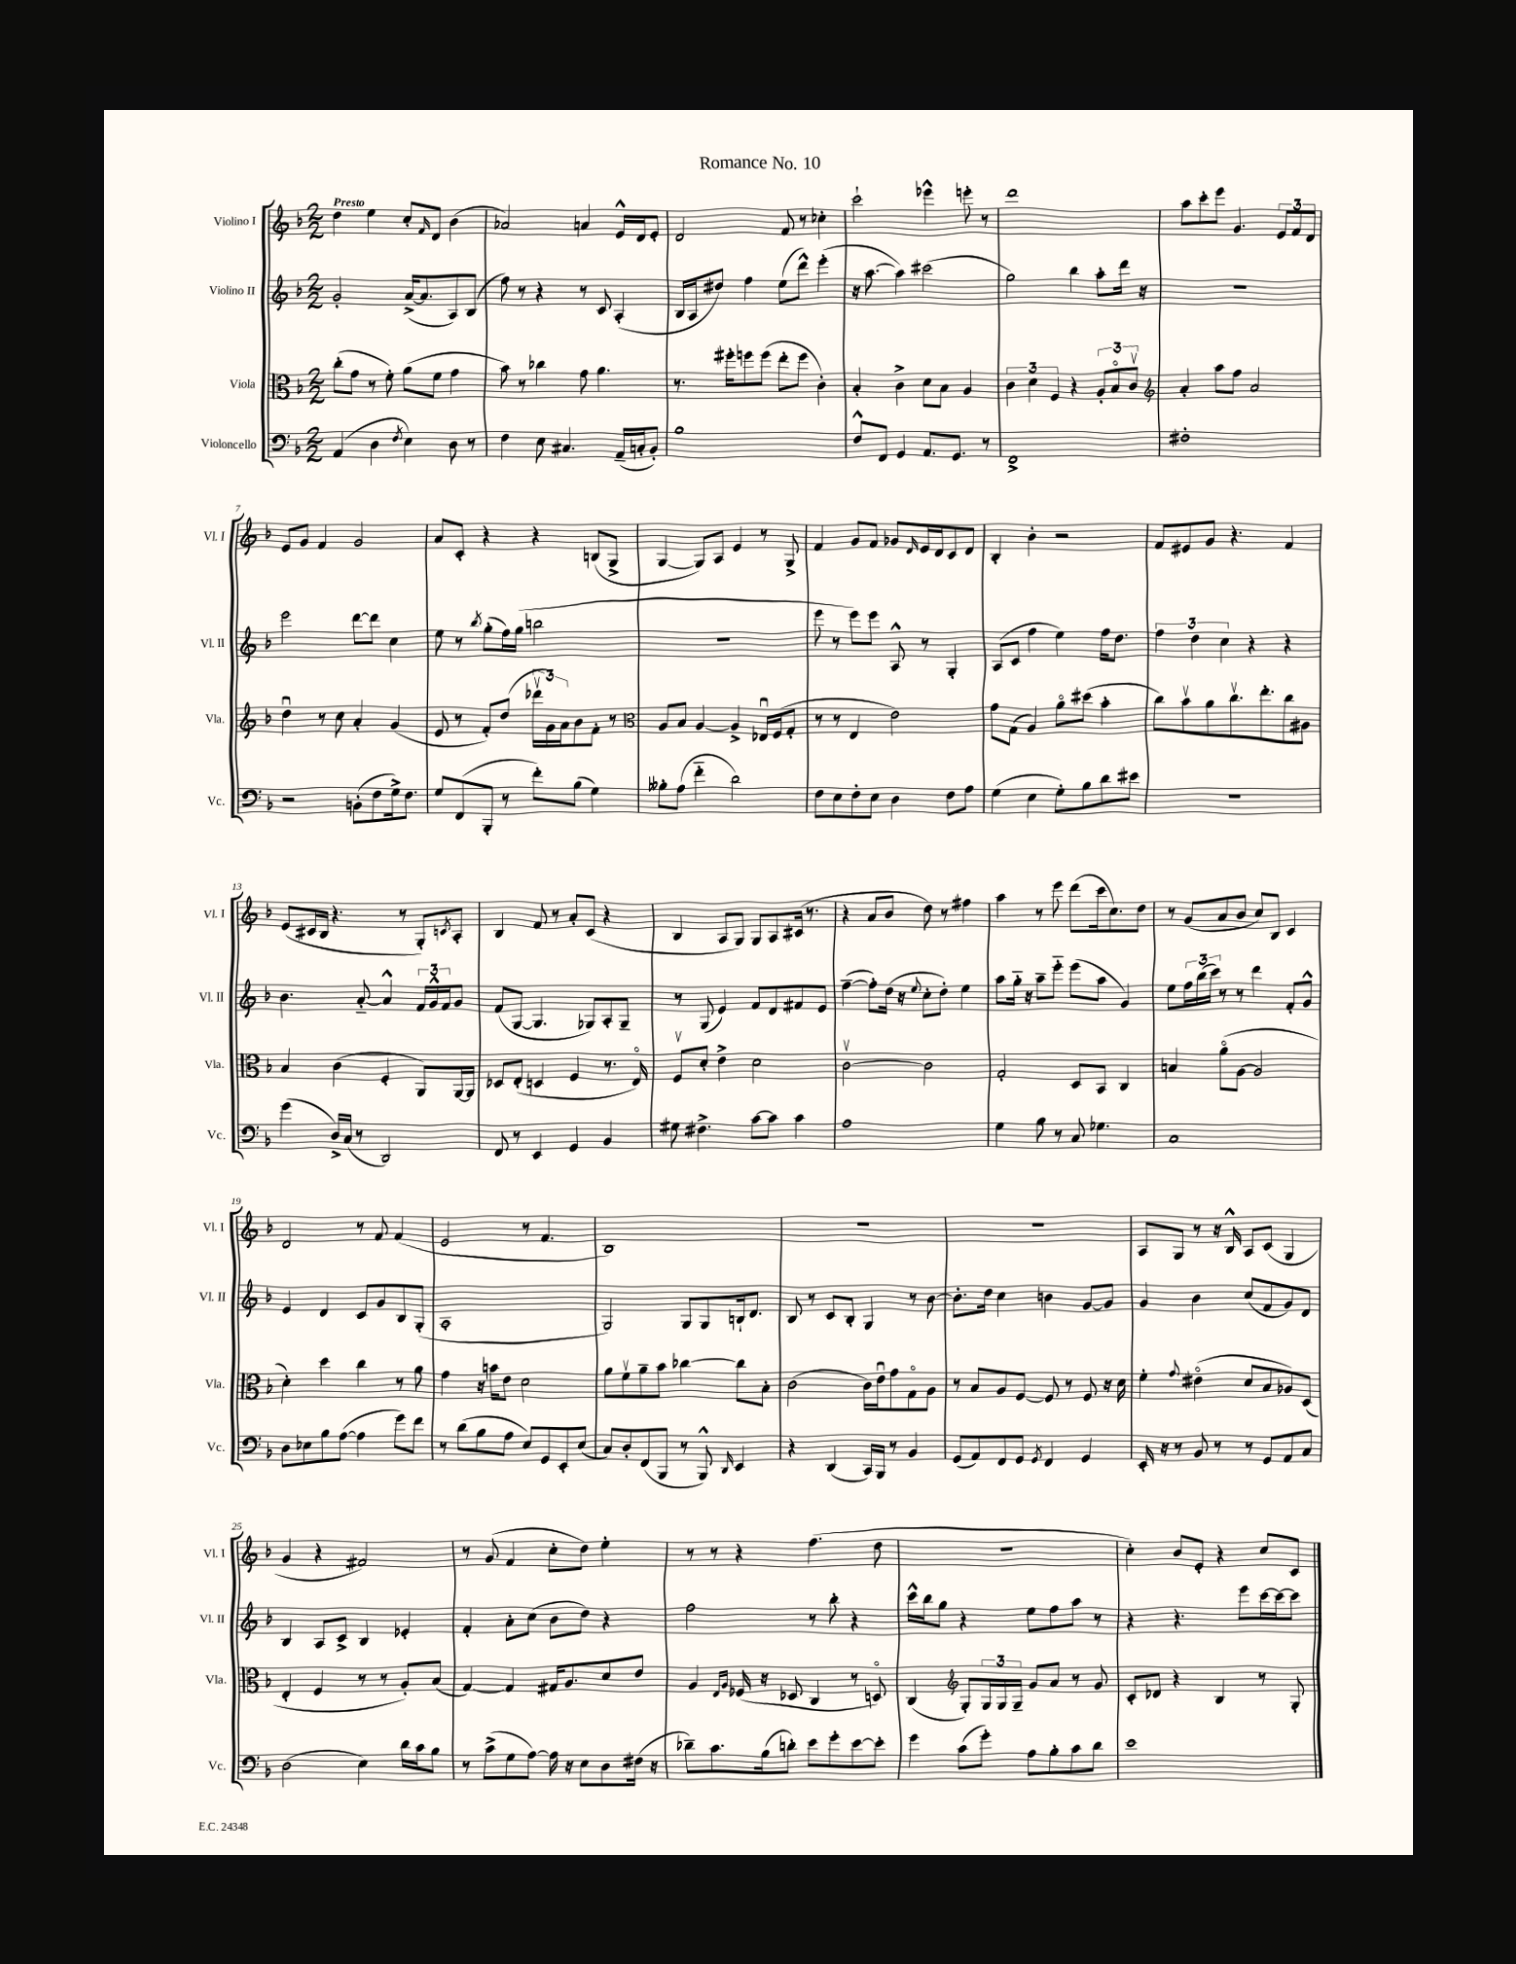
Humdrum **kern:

**kern	**kern	**kern	**kern
*staff4	*staff3	*staff2	*staff1
*clefF4	*clefC3	*clefG2	*clefG2
*k[b-]	*k[b-]	*k[b-]	*k[b-]
*M2/2	*M2/2	*M2/2	*M2/2
(4AA/	(8cc'\L	2g'/	4dd\
.	8g\J	.	.
4D\	8r	.	4ee\
.	8f'\)	.	.
8qF/	.	.	.
4E\)	(8a\L	([16a^/LK	8cc'/L
.	.	8.a/]	.
.	.	.	16qqf/
.	8f\J	.	8d/J
8D\	4g\	8A/)	(4b-\
8r	.	(8B-/J	.
=	=	=	=
4F\	8b-\)	8ff\)	2a-/)
.	8r	8r	.
8E\	4cc-\	4r	.
4.C#/	.	.	.
.	8g\	8r	4a/
.	4.a\	8c/	.
(16AA~/LL	.	(4A'/	16e^^/LL
16C'/J	.	.	16d/J
8BB-'/J)	.	.	8e'/J
=	=	=	=
1B-	8.r	16B-/LL	2d/
.	.	16A/J	.
.	.	8dd#/J)	.
.	16ff#'\LK	.	.
.	8ff\	4ff\	.
.	(8ff\J	.	.
.	8ee'\L	(8ee\L	8f/
.	8ff\J	8ddd^^\J)	8r
.	4c'\)	(4eee'\	4cc-'\
=	=	=	=
8F^^/L	4B-'/	16r	2ccc`\
.	.	[8.aa\	.
8FF/J	.	.	.
4GG/	4c^\	4aa\])	.
8.AA/L	8d\L	(2ccc#\	4eee-^^\
.	8B-\J	.	.
8.GG/J	.	.	.
.	4A/	.	8eee'\
8r	.	.	8r
=	=	=	=
1FF^	6c\	2gg\)	1ddd
.	6d\	.	.
.	6F/	.	.
.	4r	4bb-\	.
.	12A'/L	8aa'\L	.
.	12B-o/	.	.
.	.	16ddd\Jk	.
.	12cv/J	.	.
.	.	16r	.
=	=	=	=
*	*clefG2	*	*
1F#'	4a'/	1r	8aa\L
.	.	.	8ccc'\
.	8aa\L	.	8eee\J
.	8ff\J	.	4.g/
.	2a/	.	.
.	.	.	12e/L
.	.	.	12f/
.	.	.	12d/J
=	=	=	=
2r	4ddu\	2eee\	8e/L
.	.	.	8g/J
.	8r	.	4f/
.	8cc\	.	.
(8BB'\L	4a'/	[8ddd\L	2g/
8F\	.	8ddd\]J	.
16G^\k)	(4g/	4cc\	.
8.F\J	.	.	.
=	=	=	=
8G/L	8e/	8ee\	8a/L
(8FF/	8r	8r	8c'/J
.	.	8qbb-/	.
8BBB-'/J	8f'/L)	(8gg'\L	4r
8r	(8dd/J	16ff\L)	.
.	.	(16gg\JJ	.
8f'\L)	24ddd-v\LL	2bb\	4r
.	24g\)	.	.
.	24a\J	.	.
(8B-\J	8b-\	.	.
4G\)	8f'\J	.	(8B/L
.	8r	.	8G^/J
=	=	=	=
*	*clefC3	*	*
8B--'\L	8A/L	1r	[4G/
(8A\J	8B-/J	.	.
4f'~\	[4A/	.	8G/]L)
.	.	.	8A/J
2d\)	4A^/]	.	4e/
.	16E-u/LL	.	8r
.	(16F/J	.	.
.	8G'/J	.	8G^/
=	=	=	=
8F\L	8r	8eee\	4f/
8E\	8r	8r	.
8F'\	4E/	8eee\L)	8g/L
8E\J	.	8eee\J	8f/J
4D\	2e\)	8A^^/	8g-/L
.	.	.	16qqd/
.	.	8r	16e/L
.	.	.	16d/J
8F\L	.	4G'/	8c/
8A\J	.	.	8d/J
=	=	=	=
(4G\	8g\L	(8A/L	4B-'/
.	(8G\J	8c/J	.
4E\	4A/)	4ff\	4b-'\
8G'\L)	8ao\L	4ee\)	2r
8B-\	(8dd#\J	.	.
8d\	4b-'\	16ff\LK	.
.	.	8.dd\J	.
8e#\J	.	.	.
=	=	=	=
1r	8cc\L)	6ff\	8f/L
.	8b-v\	.	8e#/
.	.	6dd\	.
.	8a\	.	8g/J
.	.	6cc\	.
.	8.ccv\	.	4.r
.	.	4r	.
.	8.ee'\	.	.
.	8cc\	4r	4f/
.	8A#\J	.	.
=	=	=	=
(4g\	4B-/	4.b-\	(8e/L
.	.	.	16c#/L
.	.	.	16B-/JJ
16D^/LL)	(4c\	.	4.r
(16C/JJ	.	.	.
8r	.	[8a'~/	.
2DD/)	4F'/	4a^^/]	.
.	.	.	8r
.	8AA/L)	24f/LL	8G'/L)
.	.	24g^^/	.
.	.	24f/J	.
.	.	.	8qc/
.	[16AA/L	8g/J	8A'/J
.	16AA/]JJ	.	.
=	=	=	=
8FF/	8D-/L	(8f/L	4B-/
8r	(8E'/J	[8G/J	.
4EE/	4D/	4.G/]	8f/
.	.	.	8r
4GG/	4F/	.	8a'/L
.	.	8G-/L)	(8c/J
4BB-/	8.r	8A'/	4r
.	.	8G-~/J	.
.	16Eo/)	.	.
=	=	=	=
8G#\	8Fv/L	8r	4B-/
4.F#^\	8d'/J	(8G/	.
.	4e^\	4e/)	8A/L
.	.	.	8G/J)
[8c\L	2d\	8f/L	8G/L
8c\]J	.	8d/	8A/
4c\	.	8f#/	(16c#/Jk
.	.	.	8.r
.	.	8e/J	.
=	=	=	=
1A	[2cv\	([4ff~\	4r
.	.	8ff'\]L)	8a/L
.	.	(16dd\Jk	8b-/J
.	.	16r	.
.	.	8qqee/	.
.	2c\]	8cc'\L	8dd\)
.	.	8dd'\J)	8r
.	.	4ee\	4ff#\
=	=	=	=
4G\	2G'/	8aa\L	4aa\
.	.	16gg'~\Jk	.
.	.	16r	.
8B-\	.	8aa~\L	8r
8r	.	8eee'~\J	8eee\
8C/	8D/L	(8eee\L	(8ddd\L
4.G-\	8BB-/J	8aa\J	16ccc\k
.	.	.	8.cc\)
.	4C/	4g/)	.
.	.	.	8dd\J
=	=	=	=
1C	4B/	8ee\L	8r
.	.	24ff\L	(8g/L
.	.	(24bb-\	.
.	.	24ccc\JJ)	.
.	(8ao\L	8r	8a/
.	[8A\J	8r	8b-/J
.	2A/]	4ddd\	8cc/L)
.	.	.	8B-/J
.	.	8f'/L	4c/
.	.	8g^^/J	.
=	=	=	=
8D\L	4d'\)	4e/	2d/
8E-\	.	.	.
8B-\	4dd\	4d/	.
([8A\J	.	.	.
4A\]	4cc\	8c/L	8r
.	.	8g/	8f/
8g\L)	8r	8B-/	(4f/
8f\J	8a\	(8G'/J	.
=	=	=	=
8r	4g\	1A'	2e/
(8d\L	.	.	.
8B-\	16r	.	.
.	16b\LK	.	.
8A\J	8e\J	.	.
8E/L)	2d\	.	8r
8GG/	.	.	4.f/
8EE'/	.	.	.
(8E/J	.	.	.
=	=	=	=
8C/L)	8a\L	2G/)	1B-)
8D'/	8fv\	.	.
(8FF/	8a~\	.	.
8BBB-/J	8b-\J	.	.
8r	[4cc-\	8G/L	.
8BBB-^^/)	.	8G/	.
16qqDD/	.	.	.
4EE/	8cc-\]L	16B`/k	.
.	.	8.d/J	.
.	8B-'\J	.	.
=	=	=	=
4r	(2c\	8B-/	1r
.	.	8r	.
(4DD/	.	8c/L	.
.	.	8B-'/J	.
16CC/LL)	16c\LL)	4G/	.
16BBB-/JJ	16eu\J	.	.
8r	8g\	.	.
4BB-/	8Go\	8r	.
.	8A\J	[8b-\	.
=	=	=	=
(8GG/L	8r	8.b-'\]L	1r
8AA/)	8B-/L	.	.
.	.	16dd\Jk	.
8FF/	8A/	4cc\	.
8GG/J	[8F/J	.	.
8qGG/	.	.	.
4FF/	8F/]	4b\	.
.	8r	.	.
4GG/	8F/	[8g/L	.
.	16r	8g/]J	.
.	16d\	.	.
=	=	=	=
16EE'/	4f'\	4g/	8A/L
16r	.	.	.
8r	.	.	8G/J
.	8qqg/	.	.
8BB-/	(4e#o\	4b-\	8r
8r	.	.	16r
.	.	.	16B-^^/
8r	8d/L	(8cc/L	8A/L
8GG/L	8B-/	8f/	(8c/J
8AA/	8A-/)	8g/)	4G/
8C/J	(8D/J	8d/J	.
=	=	=	=
(2D\	4E'/	4B-/	4g/
.	4F/	8A/L	4r
.	.	8c^/J	.
4E\)	8r	4B-/	2f#/)
.	8r	.	.
16d\LL	8A'/L)	4e-'/	.
16c\J	.	.	.
8B-\J	(8B-/J	.	.
=	=	=	=
8r	[4G/)	4f'/	8r
(8c^\L	.	.	(8g/
8G\	4G/]	8a'\L	4f/
[8A\J)	.	(8cc\J	.
16A\]	16G#/LK	8b-\L	8cc'\L
16r	8.A/	.	.
8E\L	.	8dd\J)	8dd\J)
8D\	8d/	4r	4ee'\
(16F#\Jk	8e/J	.	.
16r	.	.	.
=	=	=	=
8d-~\L)	4A/	2ff\	8r
8.c\	.	.	8r
.	16qqE/LL	.	.
.	16qqA/JJ	.	.
.	(16F-/	.	4r
(16B-\k	16r	.	.
8d'\J)	8D-/	.	.
8e\L	4C/	8r	(4.ff\
8g'\	.	8bb-'\	.
[8e\	8r	4r	.
8e'\]J	8Do/)	.	8dd\
=	=	=	=
4g\	(4C/	16ccc^^\LL	1r
.	.	16bb-\J	.
.	.	8gg\J	.
*	*clefG2	*	*
(8c\L	8G'/L)	4r	.
8g'\J)	24G/L	.	.
.	24G/	.	.
.	24G~/JJ	.	.
8A\L	8g/L	8ee\L	.
8B-'\	8a/J	8ff\	.
8c\	8r	8aa\J	.
8d\J	8g/	8r	.
=	=	=	=
1e	8c'/L	4r	4cc'\)
.	8d-/J	.	.
.	4r	4.r	8b-/L
.	.	.	8e'/J
.	4B-/	.	4r
.	.	8eee\L	.
.	8r	[16ccc\L	8cc/L
.	.	16ccc\_J	.
.	8G'/	8ccc\]J	8c/J
==	==	==	==
*-	*-	*-	*-
